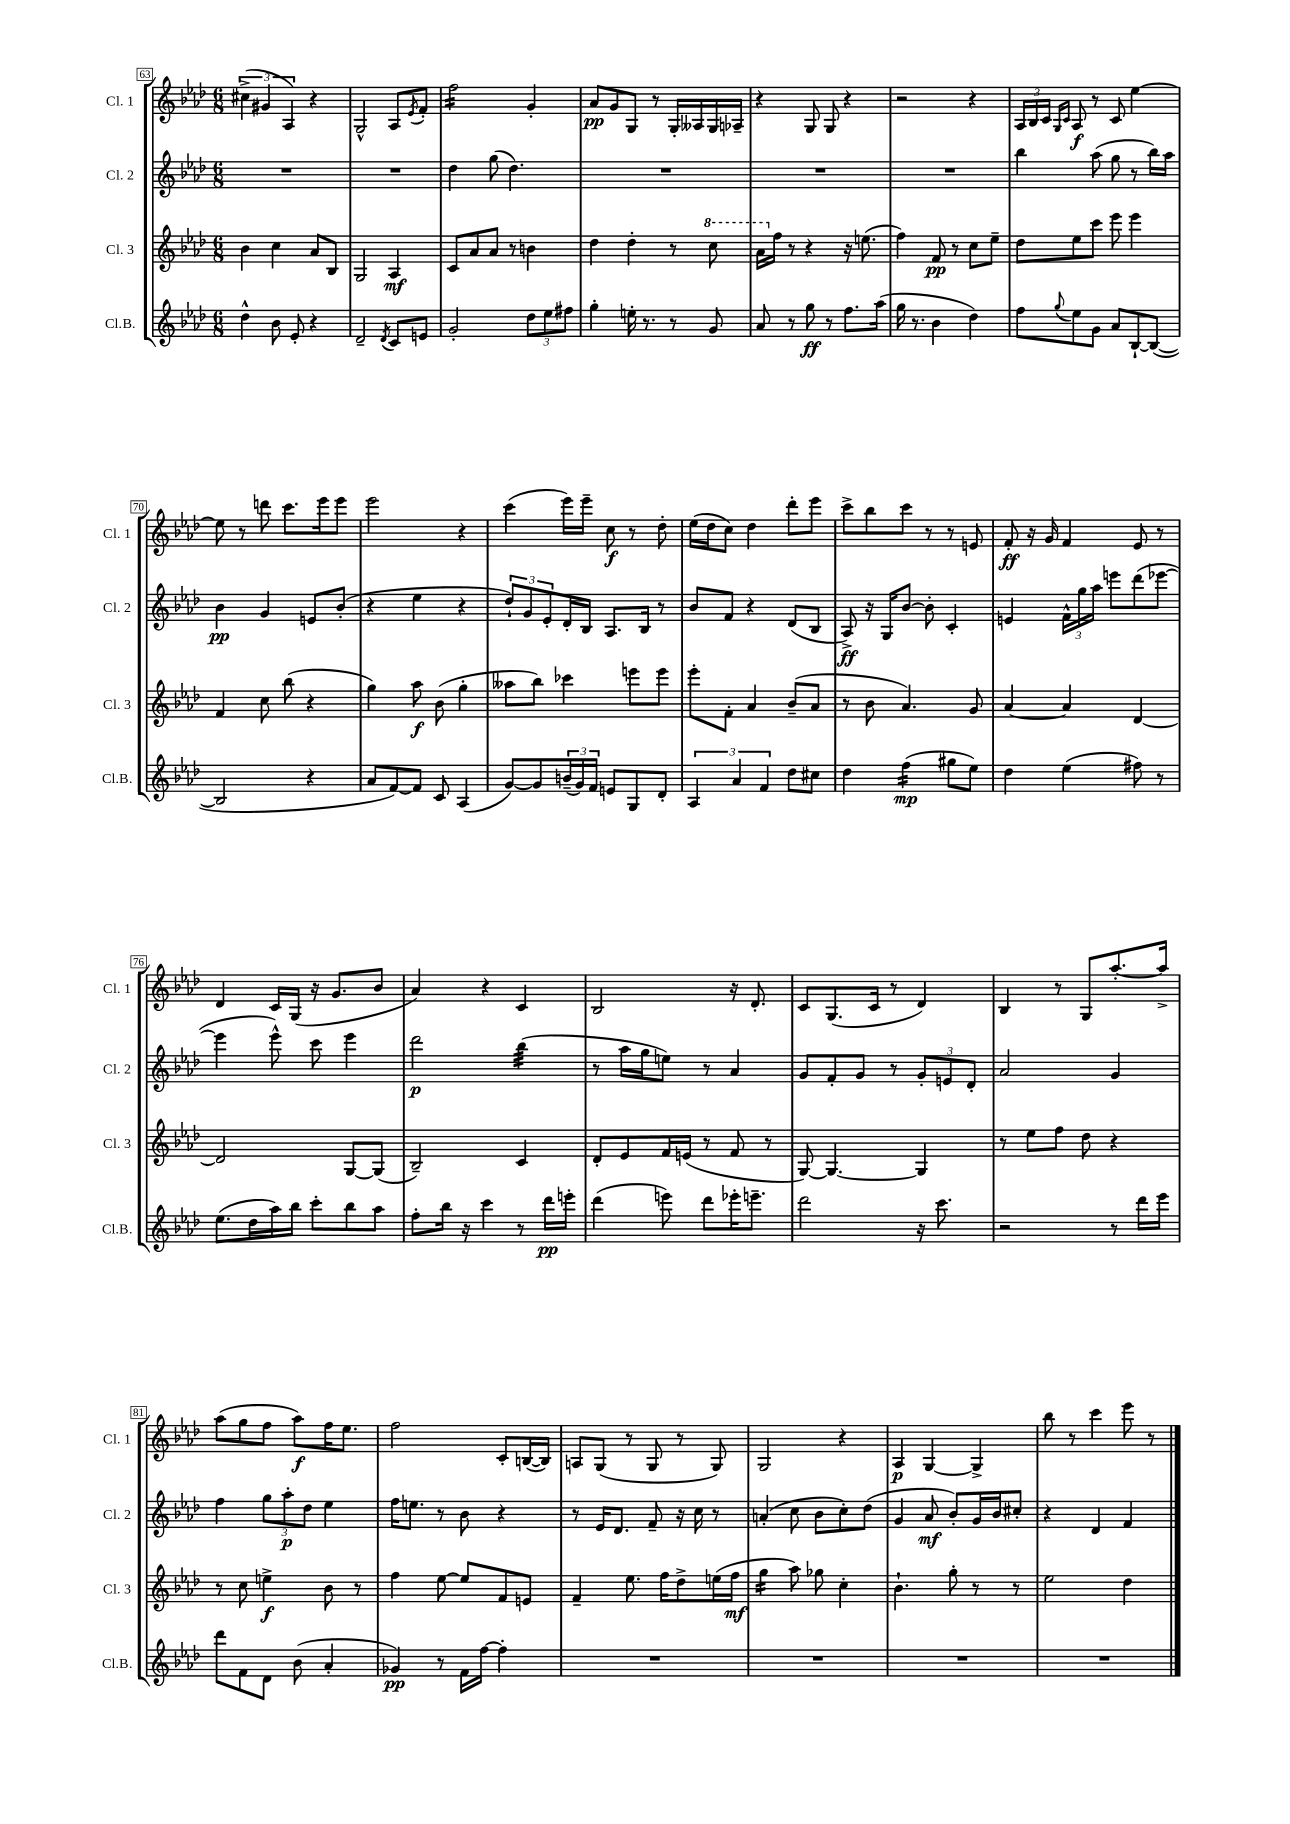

**kern	**kern	**kern	**kern
*staff4	*staff3	*staff2	*staff1
*clefG2	*clefG2	*clefG2	*clefG2
*k[b-e-a-d-]	*k[b-e-a-d-]	*k[b-e-a-d-]	*k[b-e-a-d-]
*M6/8	*M6/8	*M6/8	*M6/8
4dd-^^	4b-	2.r	(6cc#^
.	.	.	6g#
8b-	4cc	.	.
.	.	.	6A-)
8e-'	.	.	.
4r	8a-	.	4r
.	8B-	.	.
=	=	=	=
2d-~	2G	2.r	2G^^
8qd-	.	.	.
8c	4A-	.	8A-
.	.	.	8qe-
8e	.	.	8f'
=	=	=	=
2g'	8c	4dd-	2ff
.	8a-	.	.
.	8a-	(8gg	.
.	8r	4.dd-)	.
12dd-	4b	.	4g'
12ee-	.	.	.
12ff#	.	.	.
=	=	=	=
4gg'	4dd-	2.r	8a-
.	.	.	8g
16ee'	4dd-'	.	8G
8.r	.	.	.
.	.	.	8r
8r	8r	.	16G'
.	.	.	16A--
8g	8ccc	.	16G
.	.	.	16A-~
=	=	=	=
8a-	16aa-	2.r	4r
.	16ff	.	.
8r	8r	.	.
8gg	4r	.	8G
8r	.	.	8G
8.ff	16r	.	4r
.	(8.ee	.	.
(16aa-	.	.	.
=	=	=	=
16gg	4ff)	2.r	2r
8.r	.	.	.
4b-	8f	.	.
.	8r	.	.
4dd-)	8cc	.	4r
.	8ee-~	.	.
=	=	=	=
8ff	8dd-	4bb-	24A-
.	.	.	24B-
.	.	.	24c
.	.	.	16qqG
8qqgg	.	.	16qqc
8ee-	8ee-	.	8A-
8g	8ccc	(8aa-	8r
8a-	8eee-	8gg	8c
[8B-`	4eee-	8r	[4ee-
(8B-_	.	16bb-)	.
.	.	16aa-	.
=	=	=	=
2B-]	4f	4b-	8ee-]
.	.	.	8r
.	8cc	4g	8ddd
.	(8bb-	.	8.ccc
4r	4r	8e	.
.	.	.	16eee-
.	.	(8b-'	8eee-
=	=	=	=
8a-	4gg)	4r	2eee-
[8f)	.	.	.
8f]	8aa-	4ee-	.
8c	(8b-	.	.
(4A-	4gg'	4r	4r
=	=	=	=
[8g)	8aa--	12dd-`)	(4ccc
.	.	12g	.
8g]	8bb-)	.	.
.	.	12e-'	.
(24b~	4ccc-	16d-'	16eee-)
24g)	.	.	.
.	.	16B-	16eee-~
24f	.	.	.
8e	.	8.A-	8cc
8G	8eee	.	8r
.	.	16B-	.
8d-'	8eee	8r	8dd-'
=	=	=	=
6A-	8eee-'	8b-	(16ee-
.	.	.	16dd-
.	8f'	8f	8cc)
6a-	.	.	.
.	4a-	4r	4dd-
6f	.	.	.
8dd-	(8b-~	(8d-	8ddd-'
8cc#	8a-	8B-	8eee-
=	=	=	=
4dd-	8r	8A-^)	8ccc^
.	8b-	16r	8bb-
.	.	16G	.
(4ff	4.a-)	[8b-	8ccc
.	.	8b-']	8r
8gg#	.	4c'	8r
8ee-)	8g	.	8e
=	=	=	=
4dd-	[4a-	4e	8f'
.	.	.	16r
.	.	.	16g
(4ee-	4a-]	24f^^	4f
.	.	24gg	.
.	.	24aa-	.
.	.	8eee	.
8ff#)	[4d-	(8ddd-	8e-
8r	.	[8eee-	8r
=	=	=	=
(8.ee-	2d-]	4eee-]	4d-
16dd-	.	.	.
16aa-)	.	8eee-^^)	16c
16bb-	.	.	(16G
8ccc'	.	8ccc	16r
.	.	.	8.g
8bb-	[8G	4eee-	.
8aa-	(8G]	.	8b-
=	=	=	=
8ff'	2B-~)	2ddd-	4a-)
16bb-	.	.	.
16r	.	.	.
4ccc	.	.	4r
8r	4c	(4bb-	4c
16ddd-	.	.	.
16eee'	.	.	.
=	=	=	=
(4ddd-	8d-'	8r	2B-
.	8e-	16aa-	.
.	.	16gg	.
8eee)	16f	8ee)	.
.	(16e	.	.
8ddd-	8r	8r	.
16eee-'	8f	4a-	16r
8.eee~	.	.	8.d-'
.	8r	.	.
=	=	=	=
2ddd-	[8G)	8g	8c
.	4.G_	8f'	(8.G
.	.	8g	.
.	.	.	16c
.	.	8r	8r
16r	4G]	12g'	4d-)
8.ccc	.	.	.
.	.	12e	.
.	.	12d-'	.
=	=	=	=
2r	8r	2a-	4B-
.	8ee-	.	.
.	8ff	.	8r
.	8dd-	.	8G
8r	4r	4g	[8.aa-'
16ddd-	.	.	.
16eee-	.	.	16aa-^]
=	=	=	=
8ddd-	8r	4ff	(8aa-
8f	8cc	.	8gg
8d-	4ee^	12gg	8ff
.	.	12aa-'	.
(8b-	.	.	8aa-)
.	.	12dd-	.
4a-'	8b-	4ee-	16ff
.	.	.	8.ee-
.	8r	.	.
=	=	=	=
4g-)	4ff	16ff	2ff
.	.	8.ee	.
8r	[8ee-	8r	.
16f	8ee-]	8b-	.
[16ff	.	.	.
4ff']	8f	4r	8c'
.	8e	.	([16B
.	.	.	16B])
=	=	=	=
2.r	4f~	8r	8A
.	.	16e-	(8G
.	.	8.d-	.
.	8.ee-	.	8r
.	.	8f~	8G
.	16ff	.	.
.	8dd-^	16r	8r
.	.	16cc	.
.	(16ee	8r	8G)
.	16ff	.	.
=	=	=	=
2.r	4gg	(4a'	2G
.	8aa-)	8cc	.
.	8gg-	8b-	.
.	4cc'	8cc')	4r
.	.	(8dd-	.
=	=	=	=
2.r	4.b-`	4g	4A-
.	.	8a-	[4G
.	8gg'	8b-')	.
.	8r	16g	4G^]
.	.	16b-	.
.	8r	8cc#'	.
=	=	=	=
2.r	2ee-	4r	8bb-
.	.	.	8r
.	.	4d-	4ccc
.	4dd-	4f	8eee-
.	.	.	8r
==	==	==	==
*-	*-	*-	*-
